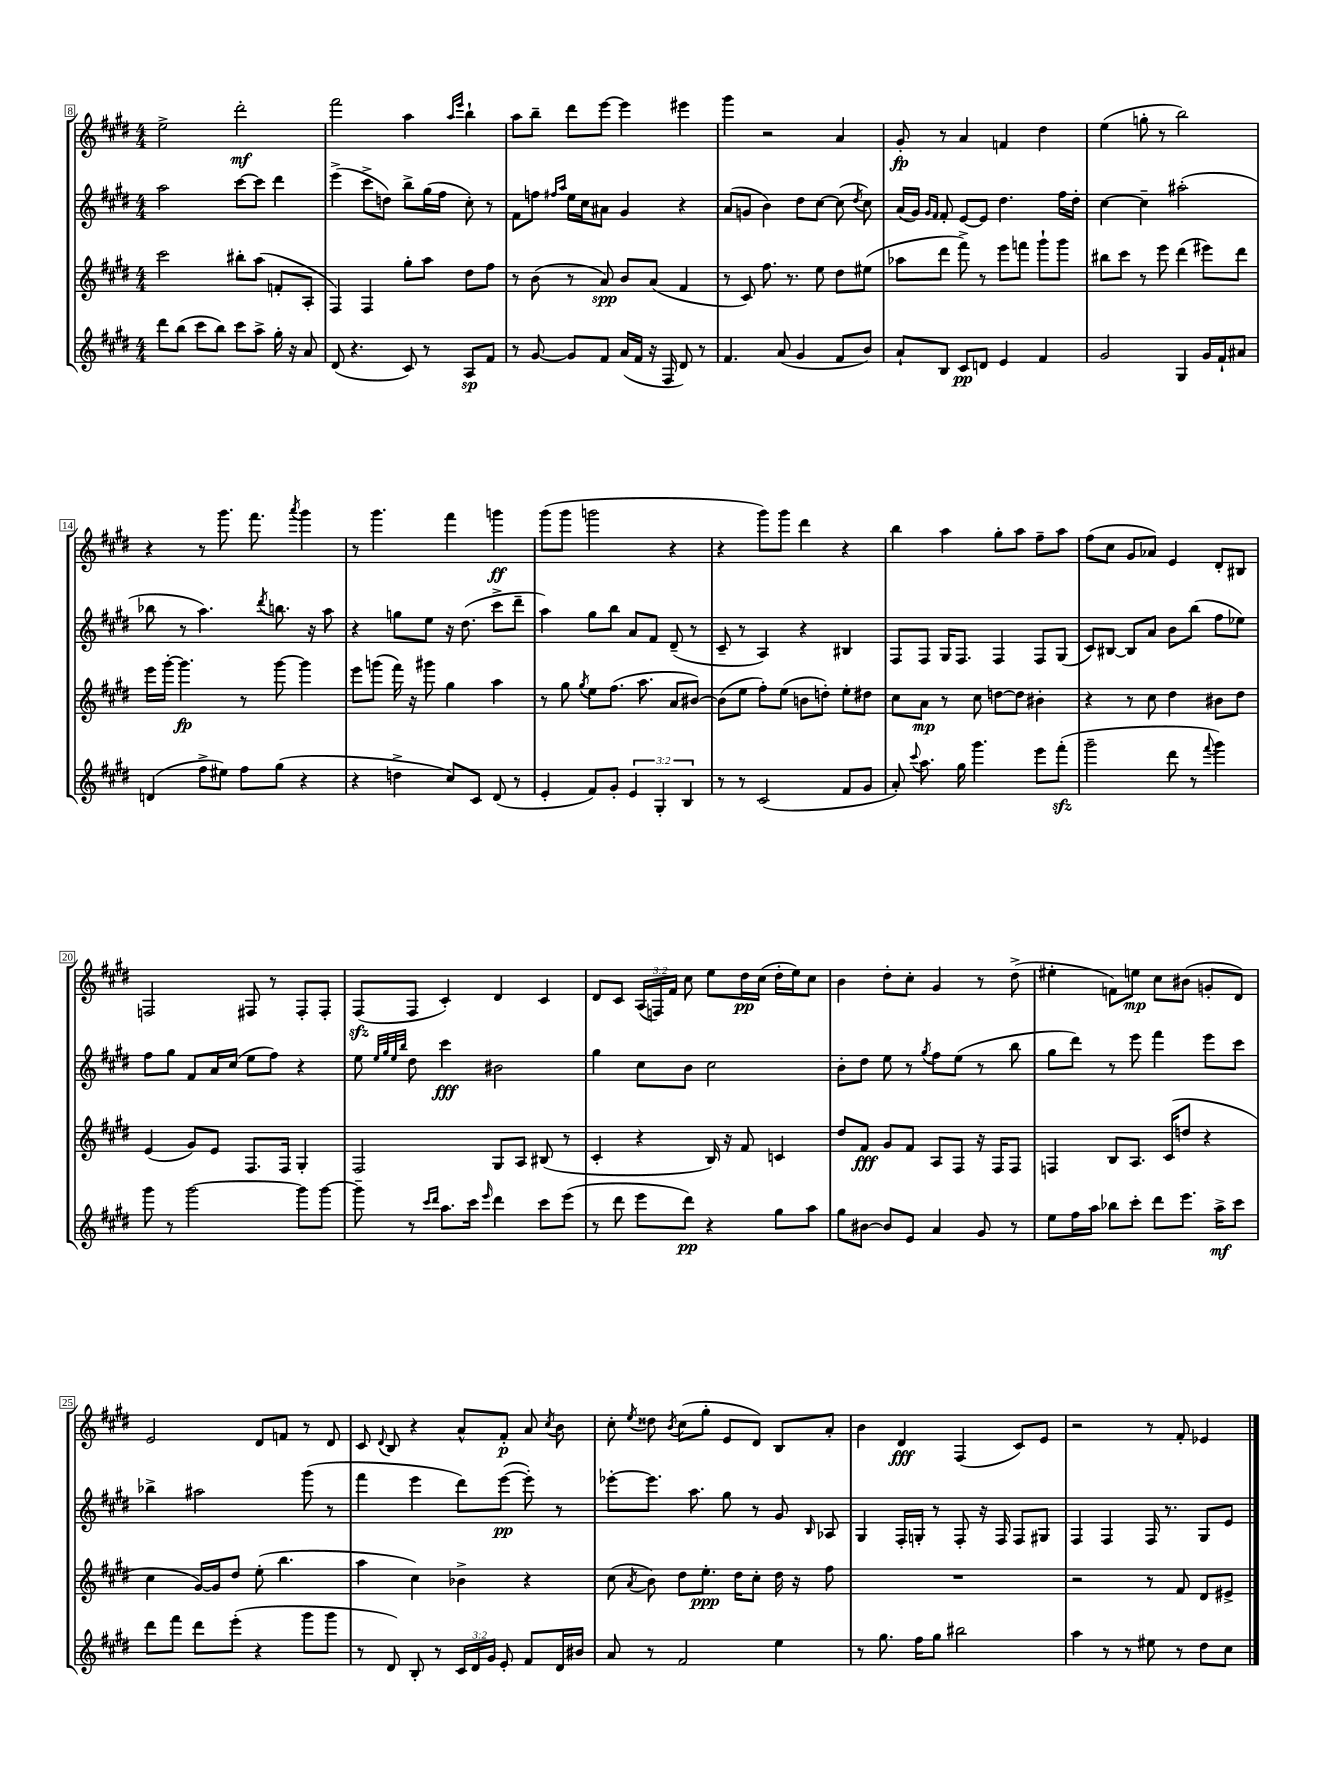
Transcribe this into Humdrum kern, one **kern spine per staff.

**kern	**kern	**kern	**kern
*staff4	*staff3	*staff2	*staff1
*clefG2	*clefG2	*clefG2	*clefG2
*k[f#c#g#d#]	*k[f#c#g#d#]	*k[f#c#g#d#]	*k[f#c#g#d#]
*M4/4	*M4/4	*M4/4	*M4/4
8ddd#\L	2ccc#\	2aa\	2ee^\
(8bb\J	.	.	.
8ccc#\L	.	.	.
8bb\J)	.	.	.
8ccc#\L	8bb#'\L	[8ccc#\L	2ddd#'\
8aa^\J	(8aa\J	8ccc#\]J	.
16gg#'\	8f'/L	4ddd#\	.
16r	.	.	.
8a/	8A'/J	.	.
=	=	=	=
(8d#/	4F#/)	(4eee^\	2fff#\
4.r	.	.	.
.	4F#/	8ccc#^\L	.
.	.	8dd\J)	.
8c#/)	8gg#'\L	8bb^\L	4aa\
8r	8aa\J	(16gg#\L	.
.	.	16ff#\JJ	.
.	.	.	16qqaa/LL
.	.	.	16qqeee/JJ
8A/L	8dd#\L	8cc#'\)	4bb`\
8f#/J	8ff#\J	8r	.
=	=	=	=
8r	8r	8f#\L	8aa\L
[8g#/	(8b\	8ff\J	8bb~\J
.	.	16qqff#/LL	.
.	.	16qqaa/JJ	.
8g#/]L	8r	16ee\LL	8ddd#\L
.	.	16cc#\J	.
8f#/J	8a/)	8a#\J	[8eee\J
(16a/LL	8b/L	4g#/	4eee\]
16f#/JJ	.	.	.
16r	(8a/J	.	.
16F#/	.	.	.
8d#/)	4f#/	4r	4eee#\
8r	.	.	.
=	=	=	=
4.f#/	8r	(8a/L	4ggg#\
.	8c#/)	8g/J	.
.	8.ff#\	4b\)	2r
(8a/	.	.	.
.	8.r	.	.
4g#/	.	8dd#\L	.
.	8ee\	[8cc#\J	.
8f#/L	8dd#\L	(8cc#\]	4a/
.	.	8qdd#/	.
8b/J)	(8ee#\J	8cc#\)	.
=	=	=	=
8a`/L	8aa-\L	(16a/LL	8g#'/
.	.	16g#/JJ)	.
.	.	16qqg#/LL	.
.	.	16qqf#/JJ	.
8B/J	8ddd#\J	8f#'/	8r
8c#/L	8fff#^\)	[8e/L	4a/
8d/J	8r	8e/]J	.
4e/	8eee\L	4.dd#\	4f/
.	8fff\J	.	.
4f#/	8ggg#`\L	.	4dd#\
.	8ggg#\J	16ff#\LL	.
.	.	16dd#'\JJ	.
=	=	=	=
2g#/	8bb#\L	[4cc#\	(4ee\
.	8ccc#\J	.	.
.	8r	4cc#~\]	8gg'\
.	8eee\	.	8r
4G#/	(4ddd#\	(2aa#'\	2bb\)
16g#/LL	8eee#\L)	.	.
16f#`/J	.	.	.
8a#/J	8ddd#\J	.	.
=	=	=	=
(4d/	16eee\LL	8bb-\	4r
.	[16ggg#'\JJ	.	.
.	4.ggg#\]	8r	.
8ff#^\L	.	4.aa\)	8r
8ee#\J)	.	.	8.ggg#\
8ff#\L	8r	.	.
.	.	.	8.fff#\
.	.	8qddd#/	.
(8gg#\J	[8ggg#\	8.bb\	.
.	.	.	8qaaa/
4r	4ggg#\]	.	4ggg#\
.	.	16r	.
.	.	8aa\	.
=	=	=	=
4r	8eee\L	4r	8r
.	(8ggg\J	.	4.ggg#\
4dd^\	16fff#\)	8gg\L	.
.	16r	.	.
.	8ggg#\	8ee\J	.
8cc#/L)	4gg#\	16r	4fff#\
.	.	(8.dd#\	.
8c#/J	.	.	.
(8d#/	4aa\	8ccc#^\L	4ggg\
8r	.	8ddd#~\J	.
=	=	=	=
4e'/	8r	4aa\)	(8ggg#\L
.	8gg#\	.	8ggg#\J
.	8qgg#/	.	.
8f#/L)	8ee\L	8gg#\L	2ggg\
8g#'/J	(8.ff#\J	8bb\J	.
6e/	.	8a/L	.
.	8.aa\	.	.
.	.	8f#/J	.
6G#'/	.	.	.
.	8a/L	(8d#~/	4r
6B/	.	.	.
.	[8b#/J)	8r	.
=	=	=	=
8r	(8b#\]L	8c#~/	4r
8r	8ee\J	8r	.
(2c#/	8ff#'\L)	4A/)	8ggg#\L)
.	(8ee\J	.	8ggg#\J
.	8b\L	4r	4ddd#\
.	8dd'\J)	.	.
8f#/L	8ee'\L	4B#/	4r
8g#/J	8dd#\J	.	.
=	=	=	=
8a'/)	8cc#\L	8F#/L	4bb\
8qqccc#/	.	.	.
8.aa\	8a\J	8F#/J	.
.	8r	16G#/LK	4aa\
16gg#\	.	8.F#/J	.
4.ggg#\	8cc#\	.	.
.	[8dd\L	4F#/	8gg#'\L
.	8dd\]J	.	8aa\J
8eee\L	4b#'\	8F#/L	8ff#~\L
(8fff#'\J	.	(8G#/J	8aa\J
=	=	=	=
2ggg#~\	4r	8c#/L)	(8ff#\L
.	.	[8B#/J	8cc#\J
.	8r	8B#/]L	8g#/L
.	8cc#\	8a/J	8a-/J)
8ddd#\	4dd#\	8b\L	4e/
8r	.	(8bb\J	.
8qqfff#/	.	.	.
4ggg#\)	8b#\L	8ff#\L	8d#'/L
.	8dd#\J	8ee-\J)	8B#/J
=	=	=	=
8ggg#\	(4e/	8ff#\L	2F/
8r	.	8gg#\J	.
[2ggg#\	8g#/L)	8f#/L	.
.	8e/J	16a/L	.
.	.	(16cc#/JJ	.
.	8.F#/L	8ee\L	8F#/
.	.	8ff#\J)	8r
.	16F#/Jk	.	.
8ggg#\]L	4G#'/	4r	8F#'/L
[8ggg#\J	.	.	8F#'/J
=	=	=	=
8ggg#~\]	2F#/	8ee\	(8F#/L
.	.	32qqee/LLL	.
.	.	32qqgg#/	.
.	.	32qqee/	.
.	.	32qqbb/JJJ	.
8r	.	8dd#\	8F#/J
16qqccc#/LL	.	.	.
16qqddd#/JJ	.	.	.
8.aa\L	.	4ccc#\	4c#'/)
16ccc#\Jk	.	.	.
16qqeee/	.	.	.
4ddd#\	8G#/L	2b#\	4d#/
.	8A/J	.	.
8ccc#\L	(8B#/	.	4c#/
(8eee\J	8r	.	.
=	=	=	=
8r	4c#'/	4gg#\	8d#/L
8ddd#\	.	.	8c#/J
8eee\L	4r	8cc#\L	(24A/LL
.	.	.	24F/)
.	.	.	24f#/JJ
8ddd#\J)	.	8b\J	8cc#\
4r	16B/)	2cc#\	8ee\L
.	16r	.	.
.	8f#/	.	16dd#\L
.	.	.	(16cc#\JJ
8gg#\L	4c/	.	16dd#'\LL
.	.	.	16ee\J)
8aa\J	.	.	8cc#\J
=	=	=	=
8gg#\L	8dd#/L	8b'\L	4b\
[8b#\J	8f#/J	8dd#\J	.
8b#/]L	8g#/L	8ee\	8dd#'\L
8e/J	8f#/J	8r	8cc#'\J
.	.	8qgg#/	.
4a/	8A/L	8ff#\L	4g#/
.	8F#/J	(8ee\J	.
8g#/	16r	8r	8r
.	16F#/LK	.	.
8r	8F#/J	8bb\	(8dd#^\
=	=	=	=
8ee\L	4F/	8gg#\L	4ee#'\
16ff#\L	.	8ddd#\J)	.
16aa\JJ	.	.	.
8bb-\L	8B/L	8r	8f\L)
8ccc#'\J	8.A/J	8eee\	8ee\J
8ddd#\L	.	4fff#\	8cc#\L
.	(16c#/LK	.	.
8.eee\J	8dd/J	.	(8b#\J
.	4r	8eee\L	8g'/L
16aa^\LK	.	.	.
8ccc#\J	.	8ccc#\J	8d#/J)
=	=	=	=
8ddd#\L	4cc#\	4bb-^\	2e/
8fff#\J	.	.	.
8ddd#\L	[16g#/LL)	2aa#\	.
.	16g#/]J	.	.
(8eee'\J	8dd#/J	.	.
4r	(8ee'\	.	8d#/L
.	4.bb\	.	8f/J
8ggg#\L	.	(8ggg#\	8r
8ggg#\J	.	8r	8d#/
=	=	=	=
8r	4aa\	4fff#\	8c#/
.	.	.	8qqd#/
8d#/)	.	.	8B/
8B'/	4cc#\)	4eee\	4r
8r	.	.	.
24c#/LL	4b-^\	8ddd#\L)	8a^^/L
24d#/	.	.	.
24g#/JJ	.	.	.
8e'/	.	([8eee\J	8f#'/J
8f#/L	4r	8eee'\])	8a/
.	.	.	8qcc#/
16d#/L	.	8r	8b\
16b#/JJ	.	.	.
=	=	=	=
8a/	(8cc#\	[8eee-'\L	8cc#'\
.	8qa/	.	8qee/
8r	8b\)	8.eee-\]J	8dd##\
.	.	.	8qb/
2f#/	8dd#\L	.	(8cc#\L
.	.	8.aa\	.
.	8.ee'\J	.	8gg#'\J
.	.	8gg#\	8e/L
.	16dd#\LK	.	.
.	8cc#'\J	8r	8d#/J)
4ee\	16dd#\	8g#/	8B/L
.	16r	.	.
.	.	16qqB/	.
.	8ff#\	8A-/	8a'/J
=	=	=	=
8r	1r	4G#/	4b\
8.gg#\	.	.	.
.	.	16F#'/LL	4d#/
16ff#\LK	.	16G'/JJ	.
8gg#\J	.	8r	.
2bb#\	.	8F#'/	(4F#/
.	.	16r	.
.	.	16F#/	.
.	.	8F#/L	8c#/L)
.	.	8G#/J	8e/J
=	=	=	=
4aa\	2r	4F#/	2r
8r	.	4F#/	.
8r	.	.	.
8ee#\	8r	16F#/	8r
.	.	8.r	.
8r	8f#/	.	8f#'/
8dd#\L	8d#/L	8G#/L	4e-/
8cc#\J	8e#^/J	8e/J	.
==	==	==	==
*-	*-	*-	*-
